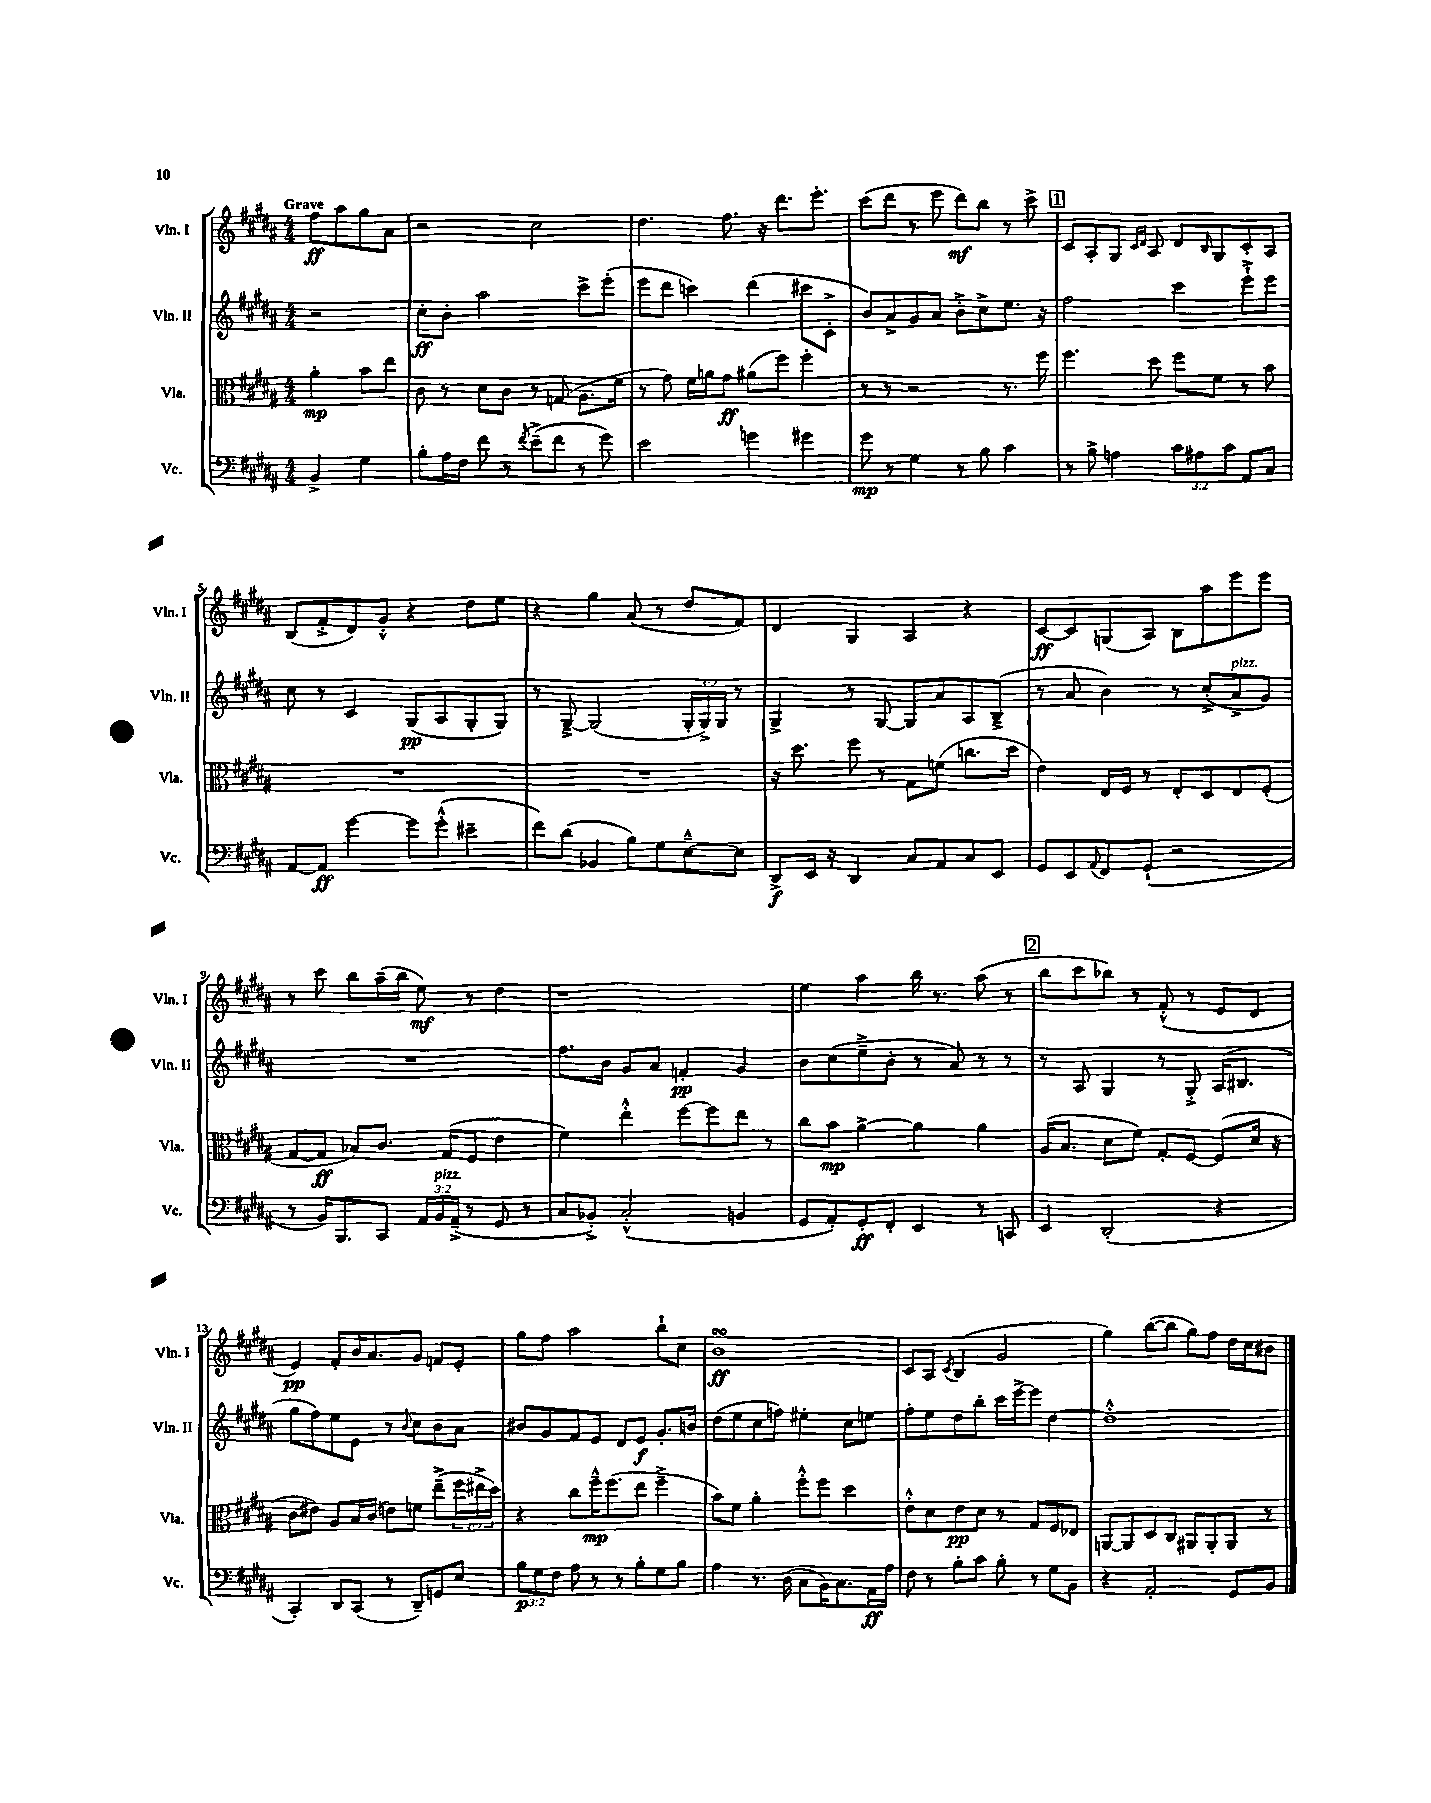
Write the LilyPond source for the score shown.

<<
\new StaffGroup <<
\new Staff = "s0" \with { instrumentName = "Vln. I" shortInstrumentName = "Vln. I" } {
    \clef treble \key b \major \numericTimeSignature \time 4/4 \partial 2 \tempo "Grave"
    fis''8\ff ais''8 gis''8 ais'8 |
    r2 cis''2 |
    dis''4. fis''8. r16 dis'''8. e'''8.-. |
    cis'''8( dis'''8 r8 e'''8 dis'''8\mf) b''8 r8 cis'''8-> |
    \mark \markup { \box "1" } cis'8 ais8-. gis8 \grace { cis'16 dis'16 } ais8 dis'8 \grace { b16 } gis8 cis'8-. ais8 |
    b8( fis'8-.-> dis'8) gis'8-.-^ r4 dis''8 e''8 |
    r4 gis''4 ais'8( r8 dis''8 fis'8) |
    dis'4 gis4 ais4 r4 |
    cis'8~\ff cis'8 g8( ais8) b8 ais''8 e'''8 e'''8 |
    r8 cis'''8 b''8 ais''16--( b''16 e''8\mf) r8 dis''4 |
    r1 |
    e''4 ais''4 b''16 r8. ais''8( r8 |
    \mark \markup { \box "2" } b''8 cis'''8 bes''8) r8 fis'8-.-^( r8 e'8 dis'8 |
    e'4\pp) fis'8-. b'16 ais'8. gis'8 f'8 e'8-. |
    gis''8 fis''8 ais''2 b''8-! cis''8 |
    b'1\turn\ff |
    cis'8 ais8 \acciaccatura { cis'8 } b4( gis'2 |
    gis''4) b''8~( b''8 gis''8) fis''8 dis''16 cis''16 bis'8 \bar "|." |
}
\new Staff = "s1" \with { instrumentName = "Vln. II" shortInstrumentName = "Vln. II" } {
    \clef treble \key b \major \numericTimeSignature \time 4/4 \override Staff.TupletNumber.text = #tuplet-number::calc-fraction-text \partial 2
    r2 |
    cis''8-.\ff b'8-. ais''2 cis'''8-> e'''8-.( |
    e'''8 dis'''8 c'''4) dis'''4( cis'''8 cis'8-.-> |
    b'8) ais'8-> gis'8 ais'8 b'8-.-> cis''8-> e''8. r16 |
    \mark \markup { \box "1" } fis''2 cis'''4 e'''8-!-> e'''8 |
    cis''8 r8 cis'4 gis8\pp( ais8 gis8-. gis8) |
    r8 gis8~---> gis2( \tuplet 3/2 { gis16-. gis16->) gis16 } r8 |
    gis4-> r8 gis8~ gis8 ais'8 ais8 b8--->( |
    r8 ais'8 b'4) r8 cis''8-.->( ais'8->^\markup { \italic "pizz." } gis'8) |
    R1 |
    fis''8. b'16 gis'8 ais'8 f'4-.\pp gis'4 |
    b'8 cis''8( e''8---> b'8-. r8 ais'8) r8 r8 |
    \mark \markup { \box "2" } r8 ais8 gis4 r8 gis8-.-> ais16( bis8. |
    gis''8 fis''8) e''8 e'8 r8 \appoggiatura { b'8 } cis''8 b'8 ais'8 |
    bis'8 gis'8 fis'8 e'8 dis'8 e'8\f gis'8.-. b'16 |
    dis''8( e''8 cis''8 f''8) eis''4-. cis''8 e''8 |
    fis''8-. e''8 dis''8 b''8-. cis'''16 e'''16~-> e'''8 dis''4~ |
    dis''1-.-^ \bar "|." |
}
\new Staff = "s2" \with { instrumentName = "Vla." shortInstrumentName = "Vla." } {
    \clef alto \key b \major \numericTimeSignature \time 4/4 \override Staff.TupletNumber.text = #tuplet-number::calc-fraction-text \partial 2
    ais'4-.\mp b'8 e''8 |
    cis'8 r8 dis'8 cis'8 r8 g8( ais8. fis'16 |
    r8 gis'8) fis'16 a'16 gis'8\ff ais'8( fis''8) fis''4-. |
    r8 r8 r2 r8. fis''16 |
    \mark \markup { \box "1" } fis''4. dis''8 fis''8 fis'8 r8 b'8 |
    R1 |
    R1 |
    r16 dis''8. fis''8 r8 gis8 f'8( c''8. dis''16 |
    e'4) e16 fis16 r8 e8-. dis8 e8 fis8-.( |
    gis8~ gis8\ff bes8) cis'8. gis16( fis8 e'4 |
    fis'4) e''4-.-^ fis''8~ fis''8 e''8 r8 |
    cis''8 b'8\mp ais'4~-> ais'4 ais'4 |
    \mark \markup { \box "2" } ais16( b8. dis'8 fis'8) gis8-. fis8~ fis8( dis'16 r16 |
    cis'8 eis'8) ais8 b16 cis'16( e'8) f'8 e''8--->( \tuplet 3/2 { fis''16 eis''16-> dis''16) } |
    r4 cis''8 fis''16---^\mp fis''8.( e''8 fis''4---> |
    b'8) fis'8 ais'4-. fis''8-.-^ fis''8 dis''4 |
    e'8-.-^ dis'8 e'8\pp dis'8 r8 gis8 fis8 ees8 |
    a,8~ a,8 dis8 cis8 ais,8 ais,8-. ais,8 r8 \bar "|." |
}
\new Staff = "s3" \with { instrumentName = "Vc." shortInstrumentName = "Vc." } {
    \clef bass \key b \major \numericTimeSignature \time 4/4 \override Staff.TupletNumber.text = #tuplet-number::calc-fraction-text \partial 2
    b,4-> gis4 |
    b8-. ais16 fis16 fis'8 r8 \acciaccatura { fis'8 } e'8--->( fis'8 r8 gis'8) |
    e'2 g'4 gis'4 |
    gis'8\mp r8 gis4 r8 b8 cis'4 |
    \mark \markup { \box "1" } r8 b8-> a4 \tuplet 3/2 { cis'8 ais8 cis'8 } ais,8 cis8 |
    ais,8~ ais,8\ff gis'4~ gis'8 gis'8-.-^( eis'4-- |
    fis'8) dis'8( bes,4 b8) gis8 e8~---^ e8 |
    dis,8->\f e,16 r16 dis,4 cis8 ais,8 cis8 e,8 |
    gis,8 e,8 \appoggiatura { ais,8 } fis,8 gis,8-!( r2 |
    r8 b,16) b,,8. cis,8 \tuplet 3/2 { ais,16 b,16^\markup { \italic "pizz." } ais,16--->( } r8 gis,8 r8 |
    cis8 bes,8-.->) cis2-.-^( b,4 |
    gis,8 ais,8-.) gis,8-.\ff fis,8-. e,4 r8 c,8 |
    \mark \markup { \box "2" } e,4 dis,2-.( r4 |
    cis,4-.) dis,8 cis,8( r8 dis,8--) g,8 e8 |
    \tuplet 3/2 { b8\p gis8 fis8 } ais8 r8 r8 b8-. gis8 b8 |
    ais4 r8. dis16( cis8 b,16) cis8. ais,16\ff ais16 |
    fis8 r8 b8-. cis'8 b8-. r8 gis8 b,8 |
    r4 ais,2-. gis,8 b,8 \bar "|." |
}
>>
>>
